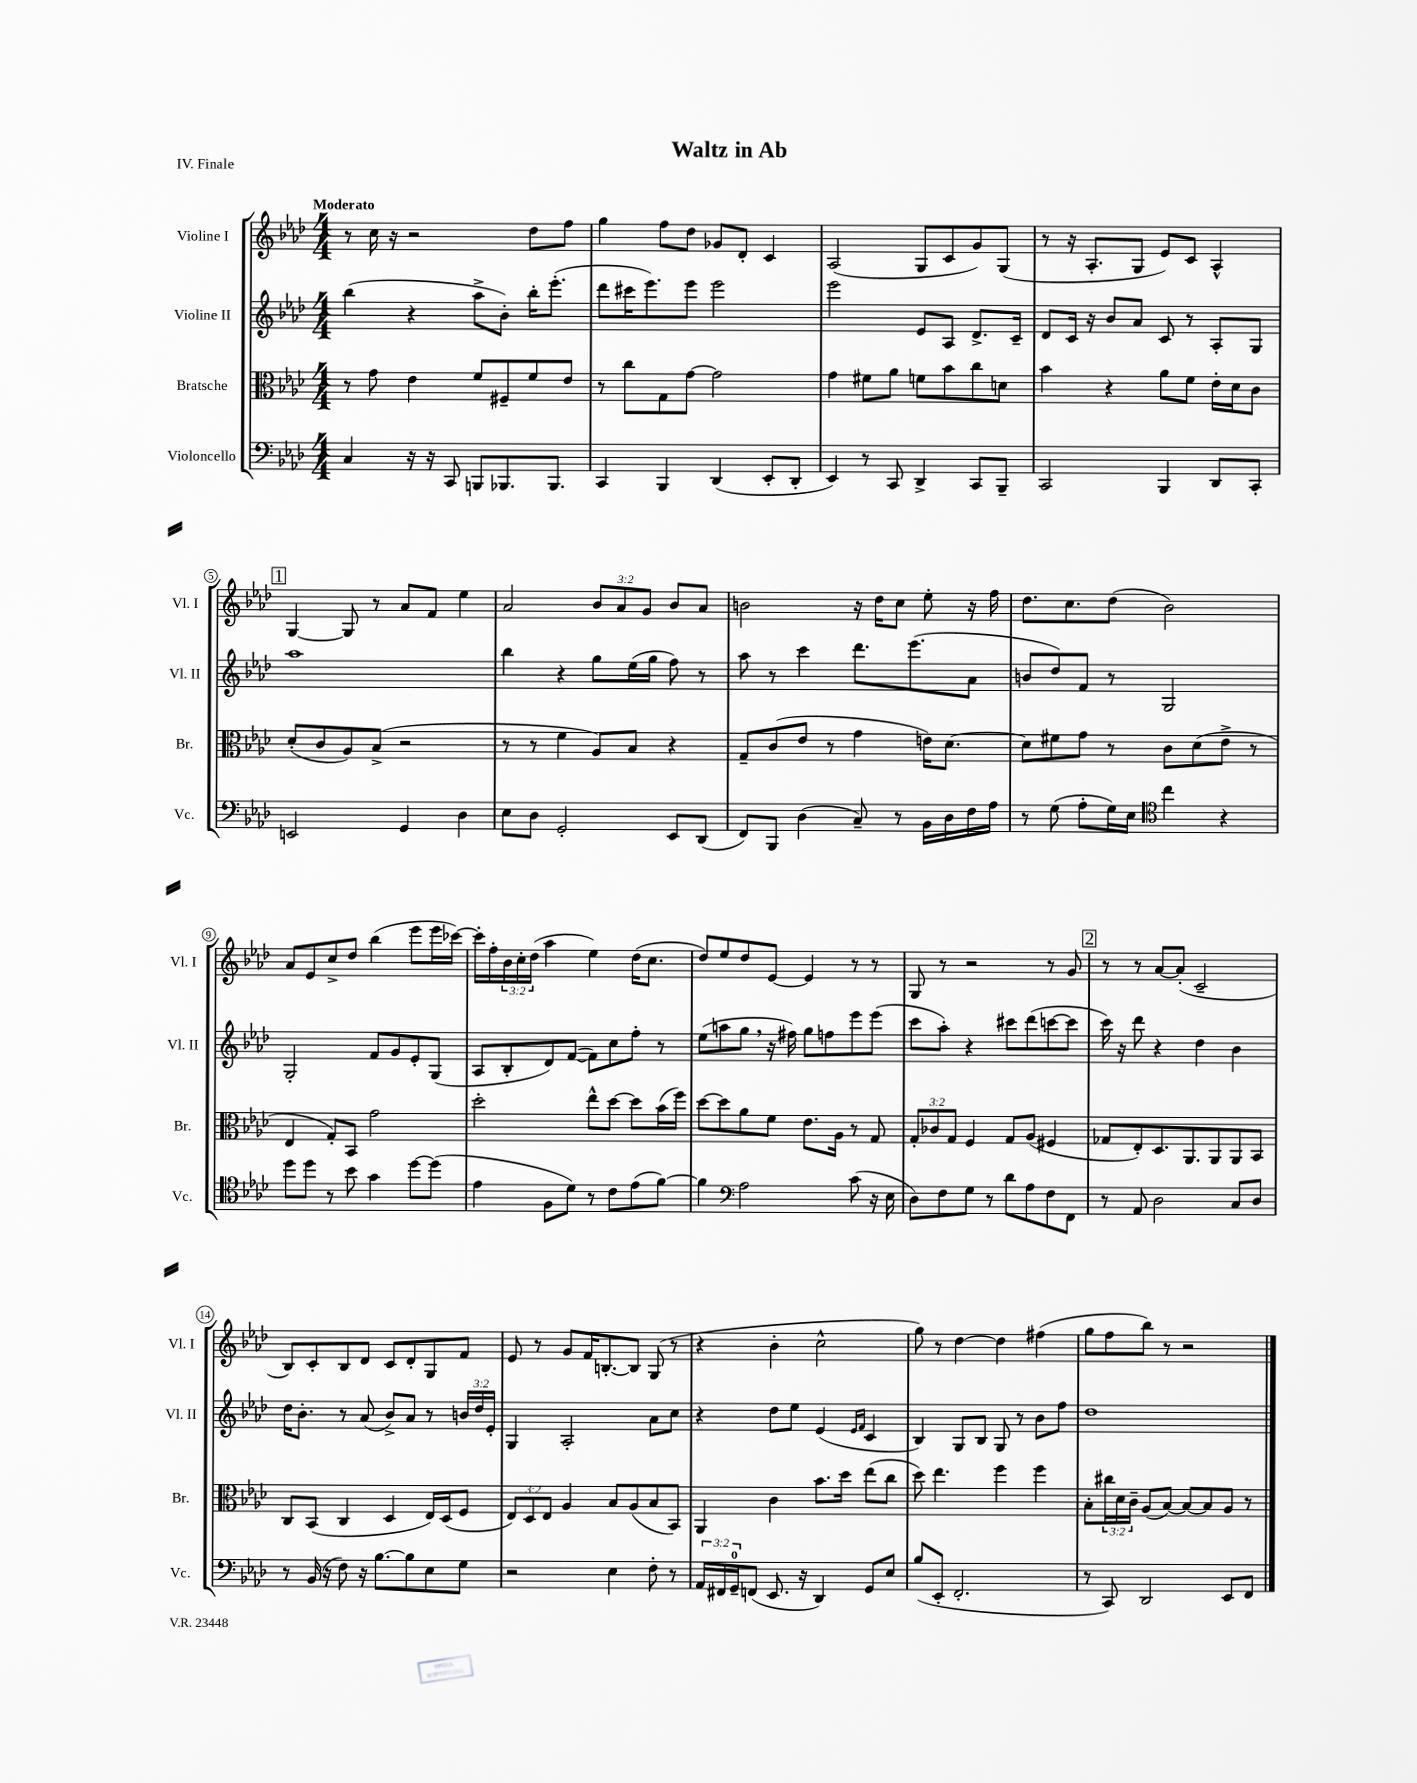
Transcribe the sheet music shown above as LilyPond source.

\header { title = "Waltz in Ab" piece = "IV. Finale" }
<<
\new StaffGroup <<
\new Staff = "s0" \with { instrumentName = "Violine I" shortInstrumentName = "Vl. I" } {
    \clef treble \key aes \major \numericTimeSignature \time 4/4 \override Staff.TupletNumber.text = #tuplet-number::calc-fraction-text \tempo "Moderato"
    r8 c''16 r16 r2 des''8 f''8 |
    g''4 f''8 des''8 ges'8 des'8-. c'4 |
    aes2( g8 c'8 g'8) g8( |
    r8 r16 aes8.-. g8 ees'8) c'8 aes4-^ |
    \mark \markup { \box "1" } g4~ g8 r8 aes'8 f'8 ees''4 |
    aes'2 \tuplet 3/2 { bes'8 aes'8 g'8 } bes'8 aes'8 |
    b'2 r16 des''16 c''8 ees''8-. r16 f''16 |
    des''8. c''8. des''8( bes'2) |
    aes'8 ees'8 c''8-> des''8 bes''4( ees'''8 ees'''16 ces'''16~) |
    ces'''16-. f''16-. \tuplet 3/2 { bes'16 c''16-. des''16( } aes''4 ees''4) des''16( c''8. |
    des''8) ees''8 des''8 ees'8~ ees'4 r8 r8 |
    g8 r8 r2 r8 g'8 |
    \mark \markup { \box "2" } r8 r8 aes'8~ aes'8-.( c'2-- |
    bes8) c'8-. bes8 des'8 c'8 des'8-. g8 f'8 |
    ees'8 r8 g'8 f'16 b8.~-. b8 g8( r8 |
    r4 bes'4-. c''2-^ |
    g''8) r8 des''4~ des''4 fis''4( |
    g''8 f''8 bes''8) r8 r2 \bar "|." |
}
\new Staff = "s1" \with { instrumentName = "Violine II" shortInstrumentName = "Vl. II" } {
    \clef treble \key aes \major \numericTimeSignature \time 4/4 \override Staff.TupletNumber.text = #tuplet-number::calc-fraction-text
    bes''4( r4 aes''8-> bes'8-.) bes''16-. ees'''8.-.( |
    des'''8 cis'''16 ees'''8.) ees'''8 ees'''2 |
    ees'''2 ees'8 aes8 des'8.-> c'16-- |
    des'8 c'16 r16 bes'8 aes'8 c'8 r8 aes8-. g8 |
    \mark \markup { \box "1" } aes''1 |
    bes''4 r4 g''8 ees''16( g''16 f''8) r8 |
    aes''8 r8 c'''4 des'''8. ees'''8.( aes'8 |
    b'8 des''8) f'8 r8 g2 |
    g2-. f'8 g'8 ees'8-. g8( |
    aes8 bes8-. des'8) f'8~( f'8) c''8 f''8-. r8 |
    ees''8( a''8 g''8 \breathe r16 fis''16) g''8 f''8 ees'''8 ees'''8( |
    c'''8 aes''8-.) r4 cis'''8 des'''8( c'''8~ c'''8 |
    \mark \markup { \box "2" } c'''16) r16 des'''8 r4 des''4 bes'4 |
    des''16 bes'8.-. r8 aes'8( bes'8->) aes'8 r8 \tuplet 3/2 { b'16 des''16 ees'16-. } |
    g4 aes2-. aes'8 c''8 |
    r4 des''8 ees''8 ees'4( \grace { ees'16 f'16 } c'4 |
    bes4) g8 bes8 g8 r8 bes'8 f''8 |
    des''1 \bar "|." |
}
\new Staff = "s2" \with { instrumentName = "Bratsche" shortInstrumentName = "Br." } {
    \clef alto \key aes \major \numericTimeSignature \time 4/4 \override Staff.TupletNumber.text = #tuplet-number::calc-fraction-text
    r8 g'8 ees'4 f'8 fis8-- f'8 ees'8 |
    r8 c''8 g8 g'8~ g'2 |
    g'4 fis'8 aes'8 f'8 bes'8 c''8 d'8 |
    bes'4 r4 aes'8 f'8 ees'16-. des'16 c'8 |
    \mark \markup { \box "1" } des'8-.( c'8 aes8) bes8->( r2 |
    r8 r8 f'4 aes8) bes8 r4 |
    g8-- c'8( ees'8 r8 g'4 e'16) des'8.~ |
    des'8 fis'8 g'8 r8 c'8 des'8( ees'8-> r8 |
    ees4 g8-.) bes,8 g'2 |
    des''2-. ees''8-^ des''8~ des''8 bes'16( f''16) |
    des''8~ des''8 aes'8 f'8 ees'8. aes16 r8 g8 |
    \tuplet 3/2 { g8-. ces'8 g8 } f4 g8 aes8( fis4 |
    \mark \markup { \box "2" } ges8 ees8-.) des8. aes,8. aes,8 aes,8 bes,8 |
    c8 bes,8( c4 des4 ees16) des16( f8 |
    \tuplet 3/2 { ees8) des8 ees8 } aes4 bes8 aes8( bes8 bes,8) |
    aes,4 c'4 bes'8. des''16 ees''8( c''8 |
    des''8) ees''4. f''4 f''4 |
    bes8-. \tuplet 3/2 { cis''16 des'16 c'16-- } aes8( bes8~) bes8~ bes8 aes8 r8 \bar "|." |
}
\new Staff = "s3" \with { instrumentName = "Violoncello" shortInstrumentName = "Vc." } {
    \clef bass \key aes \major \numericTimeSignature \time 4/4 \override Staff.TupletNumber.text = #tuplet-number::calc-fraction-text
    c4 r16 r16 c,8 b,,8 bes,,8. bes,,8. |
    c,4 bes,,4 des,4( ees,8-. des,8-. |
    ees,4) r8 c,8 des,4-> c,8 bes,,8-- |
    c,2 bes,,4 des,8 c,8-. |
    \mark \markup { \box "1" } e,2 g,4 des4 |
    ees8 des8 g,2-. ees,8 des,8( |
    f,8) bes,,8 des4( c8--) r8 bes,16 des16 f16 aes16 |
    r8 g8( aes8-. g16) ees16 \clef tenor c''4 r4 |
    des''8 des''8 r8 bes'8 g'4 des''8~ des''8( |
    ees'4 f8 des'8) r8 c'8 ees'8( f'8~) |
    f'4 \clef bass aes2 c'8( r16 ees16 |
    des8) f8 g8 r8 des'8 aes8 f8 f,8 |
    \mark \markup { \box "2" } r8 aes,8 des2 c8 des8 |
    r8 bes,16( r16 f8) r16 bes8.~ bes8 ees8 g8 |
    r2 ees4 f8-. r8 |
    \tuplet 3/2 { aes,16 fis,16 g,16-0-- } f,8( ees,8. r16 des,4) g,8 ees8 |
    bes8( ees,8-. f,2.-. |
    r8 c,8) des,2 ees,8 f,8 \bar "|." |
}
>>
>>
\layout { \context { \Score \override BarNumber.stencil = #(make-stencil-circler 0.1 0.3 ly:text-interface::print) } }
